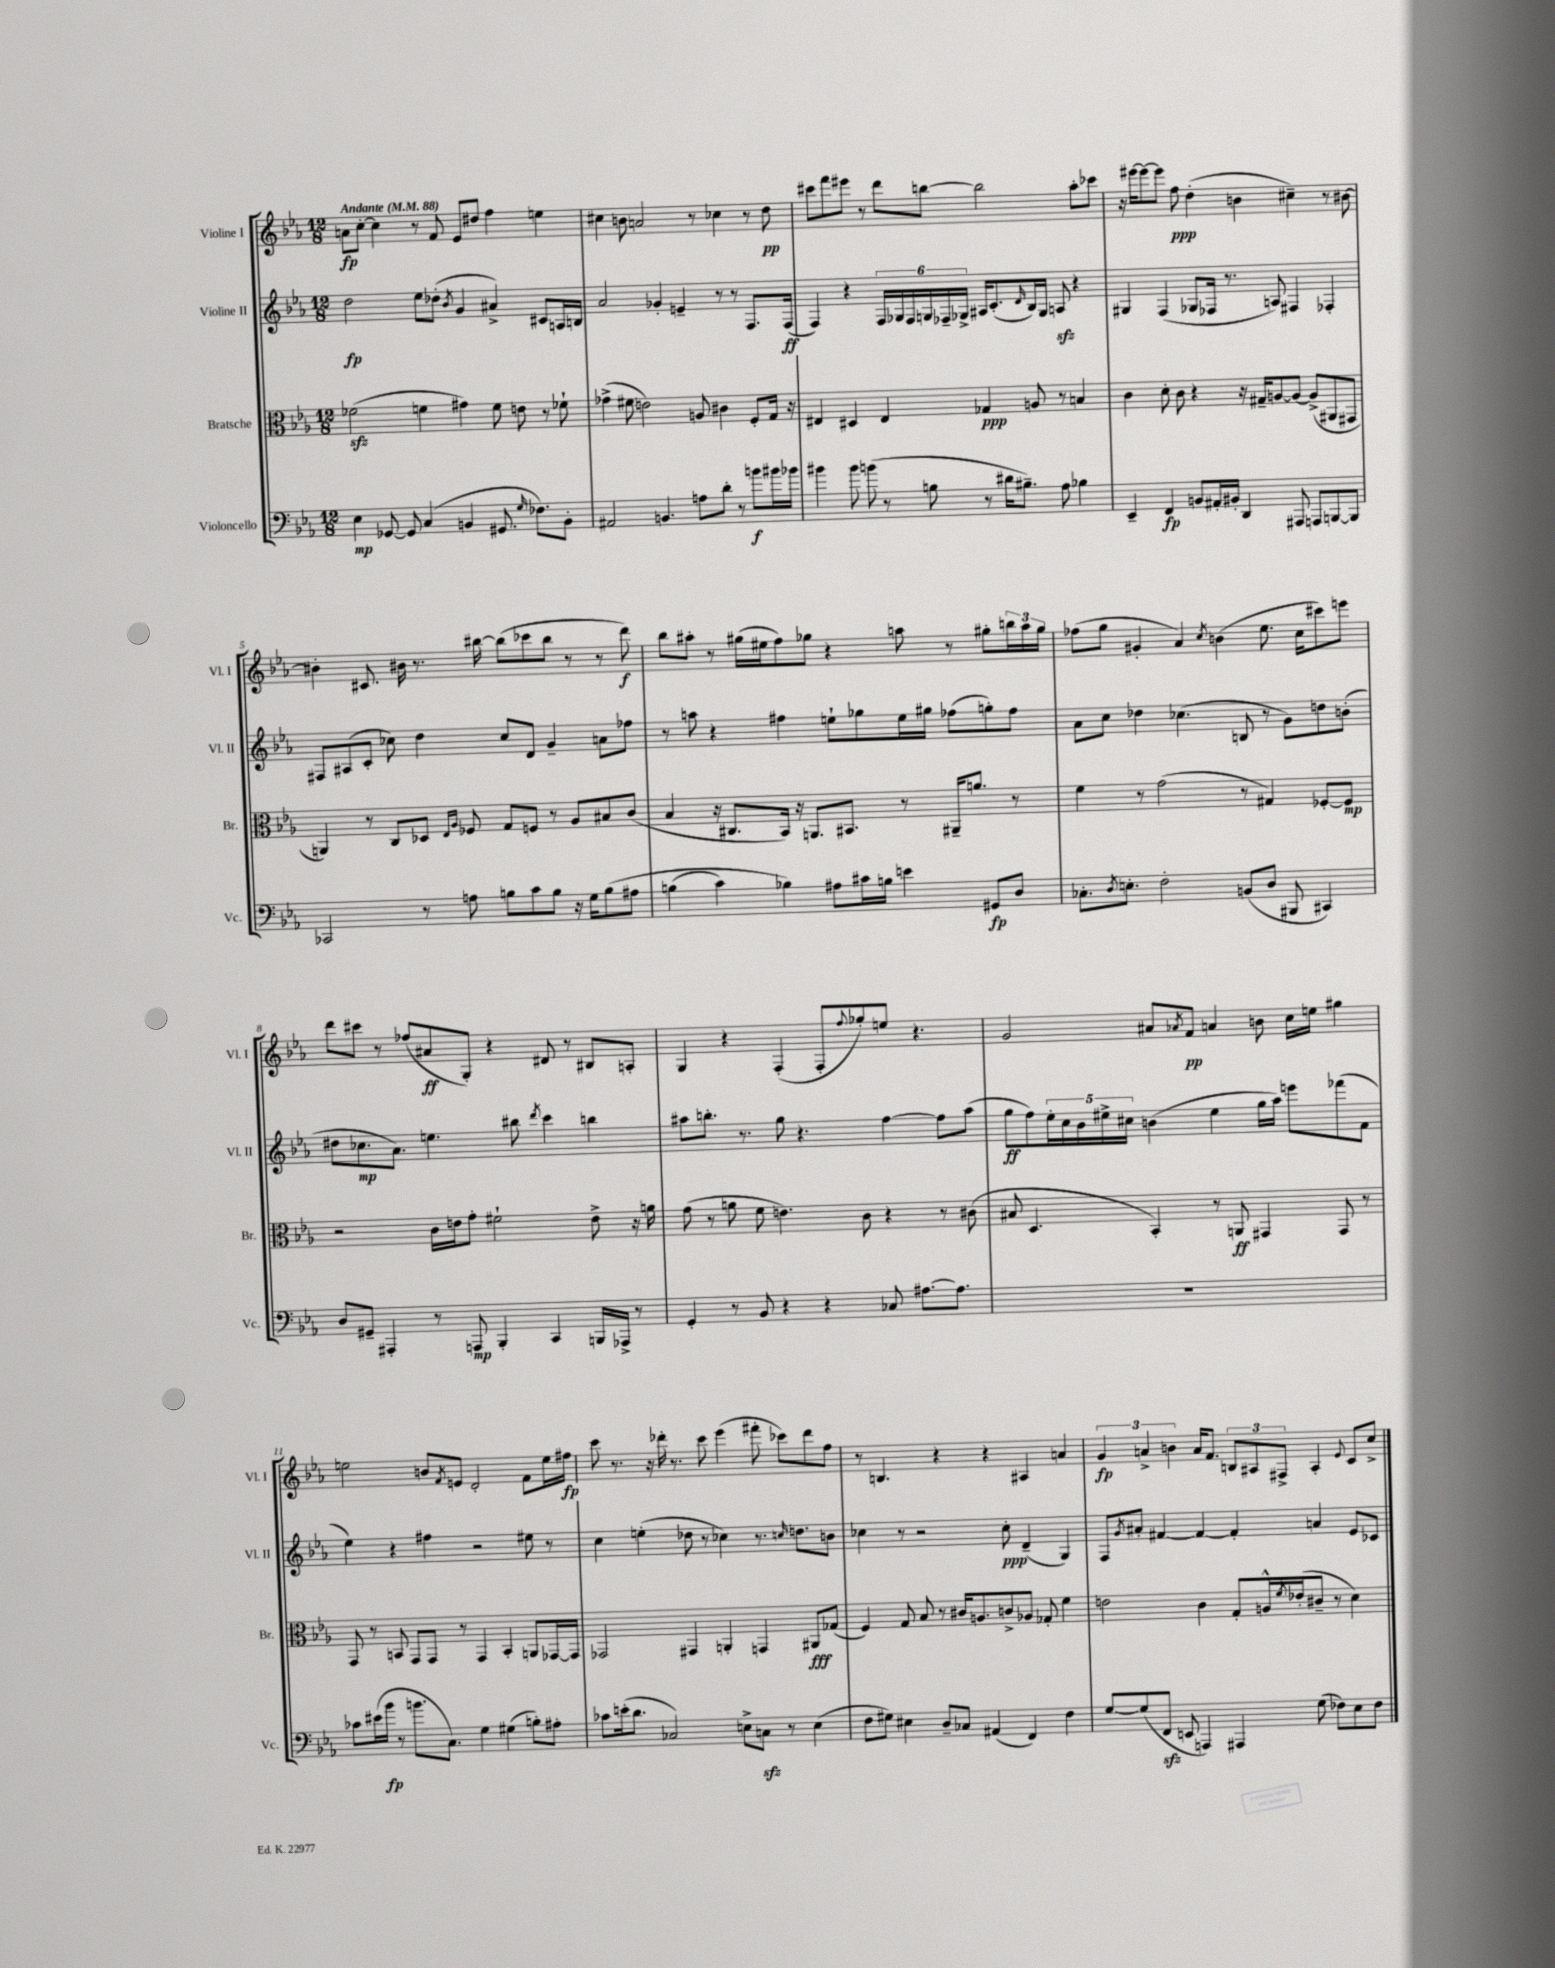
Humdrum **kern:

**kern	**kern	**kern	**kern
*staff4	*staff3	*staff2	*staff1
*clefF4	*clefC3	*clefG2	*clefG2
*k[b-e-a-]	*k[b-e-a-]	*k[b-e-a-]	*k[b-e-a-]
*M12/8	*M12/8	*M12/8	*M12/8
*MM88	*MM88	*MM88	*MM88
4E-	(2f-	2dd	8a
.	.	.	[8cc'
[8GG-	.	.	4cc]
8GG-]	.	.	.
(4C	4f	8ee-	8r
.	.	(8dd-'	8f
.	.	8qb-	.
4BB	4g#)	4g	8e-
.	.	.	8dd#
8.GG#	8f	4a#^)	4ff
.	8e	.	.
16qqG	.	.	.
8.F-)	.	.	.
.	8r	8c#	4ee
8BB'	8f-`	16A	.
.	.	16B	.
=	=	=	=
2AA#	(4g-^	2a-	4cc#
.	8f#	.	8b
.	2e)	.	2a
4.BB	.	4g-'	.
.	.	4e~	.
8A	8A	.	8r
8d'	4c#	8r	4cc-
8r	.	8r	.
8b	8F'	8.F	8r
16b#	16G	.	8dd
16b-	16r	(16F	.
=	=	=	=
4b#	4E#	4F)	8ccc#
.	.	.	8fff
8b#	4D#	4r	8eee#
(8b	.	.	8r
8r	4E#	24F	8ddd
.	.	24G-	.
.	.	24F	.
8B	.	24G	[8bb
.	.	24F-~	.
.	.	24G-^	.
8r	4G-	16A#	2bb]
.	.	(8.c'	.
16d#	.	.	.
8.B#~)	.	.	.
.	.	16qqd	.
.	8A	16B-)	.
.	.	16G-	.
8A-	8r	8A	.
4B-	4B	4r	8aa-'
.	.	.	8ccc-
=	=	=	=
4EE-~	4c	4G#	16r
.	.	.	[16eee#
.	.	.	8eee#_
4FF	8d'	(4F	8eee#]
.	8c	.	8ff
8BB	4r	8G-	(4dd'
16AA#'	.	16F-	.
16BB#'	.	8.r	.
4DD	16r	.	4b
.	16G#~	.	.
.	[8A	8A)	.
8AAA#	8A_	4F#	4cc#~)
8AAA	(8A^]	.	.
[8BBB	8AA#	4F-'	8r
8BBB]	8GG#	.	[8b#
=	=	=	=
2CC-	4AA)	8F#	4b#']
.	.	(8A#	.
.	8r	8c'	8.c#
.	8C	8cc-)	.
.	.	.	16b#
8r	8D-	4dd	8.r
.	16qqE-	.	.
.	16qqA-	.	.
8A	8F-	.	.
.	.	.	[16bb#
8B	8G	8cc-	(8bb#]
8c	8F	8d	8ccc-
8B	8r	4g~	8bb#
16r	8A-	.	8r
16G	.	.	.
&(8B	8B#	8a	8r
8A#	(8c	8ff-	8ddd)
=	=	=	=
(4B	4B-	8r	8bb-
.	.	8aa	8aa#'
4c)	16r	4r	8r
.	8.C#	.	.
.	.	.	(16gg#
.	.	.	16ee#
4B-&)	16BB-)	4ff#	8ff)
.	16r	.	.
.	8.AA	.	8gg-
8A#	.	8ee`	4r
.	8.BB#	.	.
16c#	.	8gg-	.
16B	.	.	.
4e	8r	16ee	8aa
.	.	16gg#	.
.	16AA#~	(8ff-	8r
.	8.a	.	.
8GG#	.	8gg')	8gg#'
8D	8r	8ff-	24bb
.	.	.	24aa
.	.	.	24gg#
=	=	=	=
8.C-'	4f	8a-	(8ff-
.	.	8cc	8gg
8qD	.	.	.
8.E'	.	.	.
.	8r	4dd-	4g#'
2F'	(2g	.	.
.	.	(4.cc-	4a-)
.	.	.	8qcc
.	.	.	(4b
(8BB	8r	8B	.
8D	4G#)	8r	8.ee-
8BBB#	.	8g)	.
.	.	.	16cc
4CC#)	[8F-'	8dd	8ccc#)
.	8F-]	(8b'	8eee
=	=	=	=
8D	2r	8dd#	8ddd
8GG#~	.	8.cc-	8ccc#
4AAA#'	.	.	8r
.	.	8.a-)	.
.	.	.	(8ff-
8r	16c	4.ee	8a#
.	16e	.	.
8AAA	8g'	.	8G')
4BBB-'	2f#`	.	4r
.	.	8bb#	.
.	.	8qddd	.
4CC	.	4ccc	8d#
.	.	.	8r
16BBB	8e^	4bb	8B#
16AAA-^	.	.	.
8r	16r	.	8A'
.	16a	.	.
=	=	=	=
4GG'	(8g	8aa#	4G
.	8r	8.bb'	.
8r	8a	.	4r
.	.	8.r	.
8BB-	8f	.	.
4r	4.e)	8gg	(4F'
.	.	4.r	.
4r	.	.	8F'
.	.	.	8qqff
.	8c	.	8gg-')
8C-	4r	[4ff	8ee
[8.A#	.	.	4.r
.	8r	8ff]	.
8.A#]	.	.	.
.	(8c#	(8aa#	.
=	=	=	=
1.r	8B#	8gg	2g
.	4.D	8ff)	.
.	.	20ee-'	.
.	.	20cc	.
.	.	20b-	.
.	.	20ee#^	.
.	.	20cc#	.
.	4BB-')	(4b	8a#
.	.	.	8qa-
.	.	.	8f
.	8r	4ee#	4a
.	8AA	.	.
.	4GG#	16gg	8b
.	.	16aa-)	.
.	.	8eee	16cc
.	.	.	16ee
.	8GG#	(8fff-	4gg#
.	8r	8f	.
=	=	=	=
8c-	8GG	4ee-)	2ee
(16e#	8r	.	.
16b-	.	.	.
8r	8BB	4r	.
8.b	8GG	.	.
.	8GG	4ff#	8b
8.C)	.	.	.
.	.	.	8qf
.	8r	.	8e
4G	4GG	2r	2d'
(4G#	4BB'	.	.
8B')	8AA	8ee#	8f
8A#'	[16GG-	8r	16ee
.	16GG-]	.	16ff#
=	=	=	=
8c-	2GG-	4cc	8ccc
(16e'	.	.	8.r
8.d	.	.	.
.	.	(4ee'	.
.	.	.	16r
2C-)	.	.	16ddd-'
.	.	.	8.r
.	4GG#	8dd-	.
.	.	8r	8ccc
.	4AA'	4cc-)	(4eee-
8E^	.	.	.
8C	4GG	8.r	8fff#'
8r	.	.	8ccc-)
.	.	16qqcc	.
.	.	8.dd	.
(4E	8AA#	.	8ddd-
.	(8G-	8b	8ff
=	=	=	=
8F	4F)	4cc-	8r
8G#)	.	.	4.B
4E#	8G	8r	.
.	8B-	2r	.
8D~	8r	.	4r
8C-	16c#	.	.
.	8.A	.	.
(4AA#	.	.	4r
.	8c^	8cc-'	.
4FF)	8A-	(4d~	4A#
.	8G-'	.	.
4F	4f	4G)	4a
=	=	=	=
[8G	2e	8F	6g
.	.	8qg	.
(8G]	.	8a#'	.
.	.	.	6a^
8FF	.	[4f#	.
.	.	.	6b
8EE	.	.	.
4AAA)	4c	4f#_	16a
.	.	.	8.f
4AAA#	8G'	4f#']	12B
.	.	.	12A#
.	16A^^	.	.
.	.	.	12F#^
.	8qf	.	.
.	(16e-'	.	.
(8G	8c#~	4a	4A#'
8F-)	8r	.	.
.	.	.	8qqe-
8E-	4d)	8e-	8c
8F-	.	8c-	8cc^
==	==	==	==
*-	*-	*-	*-
